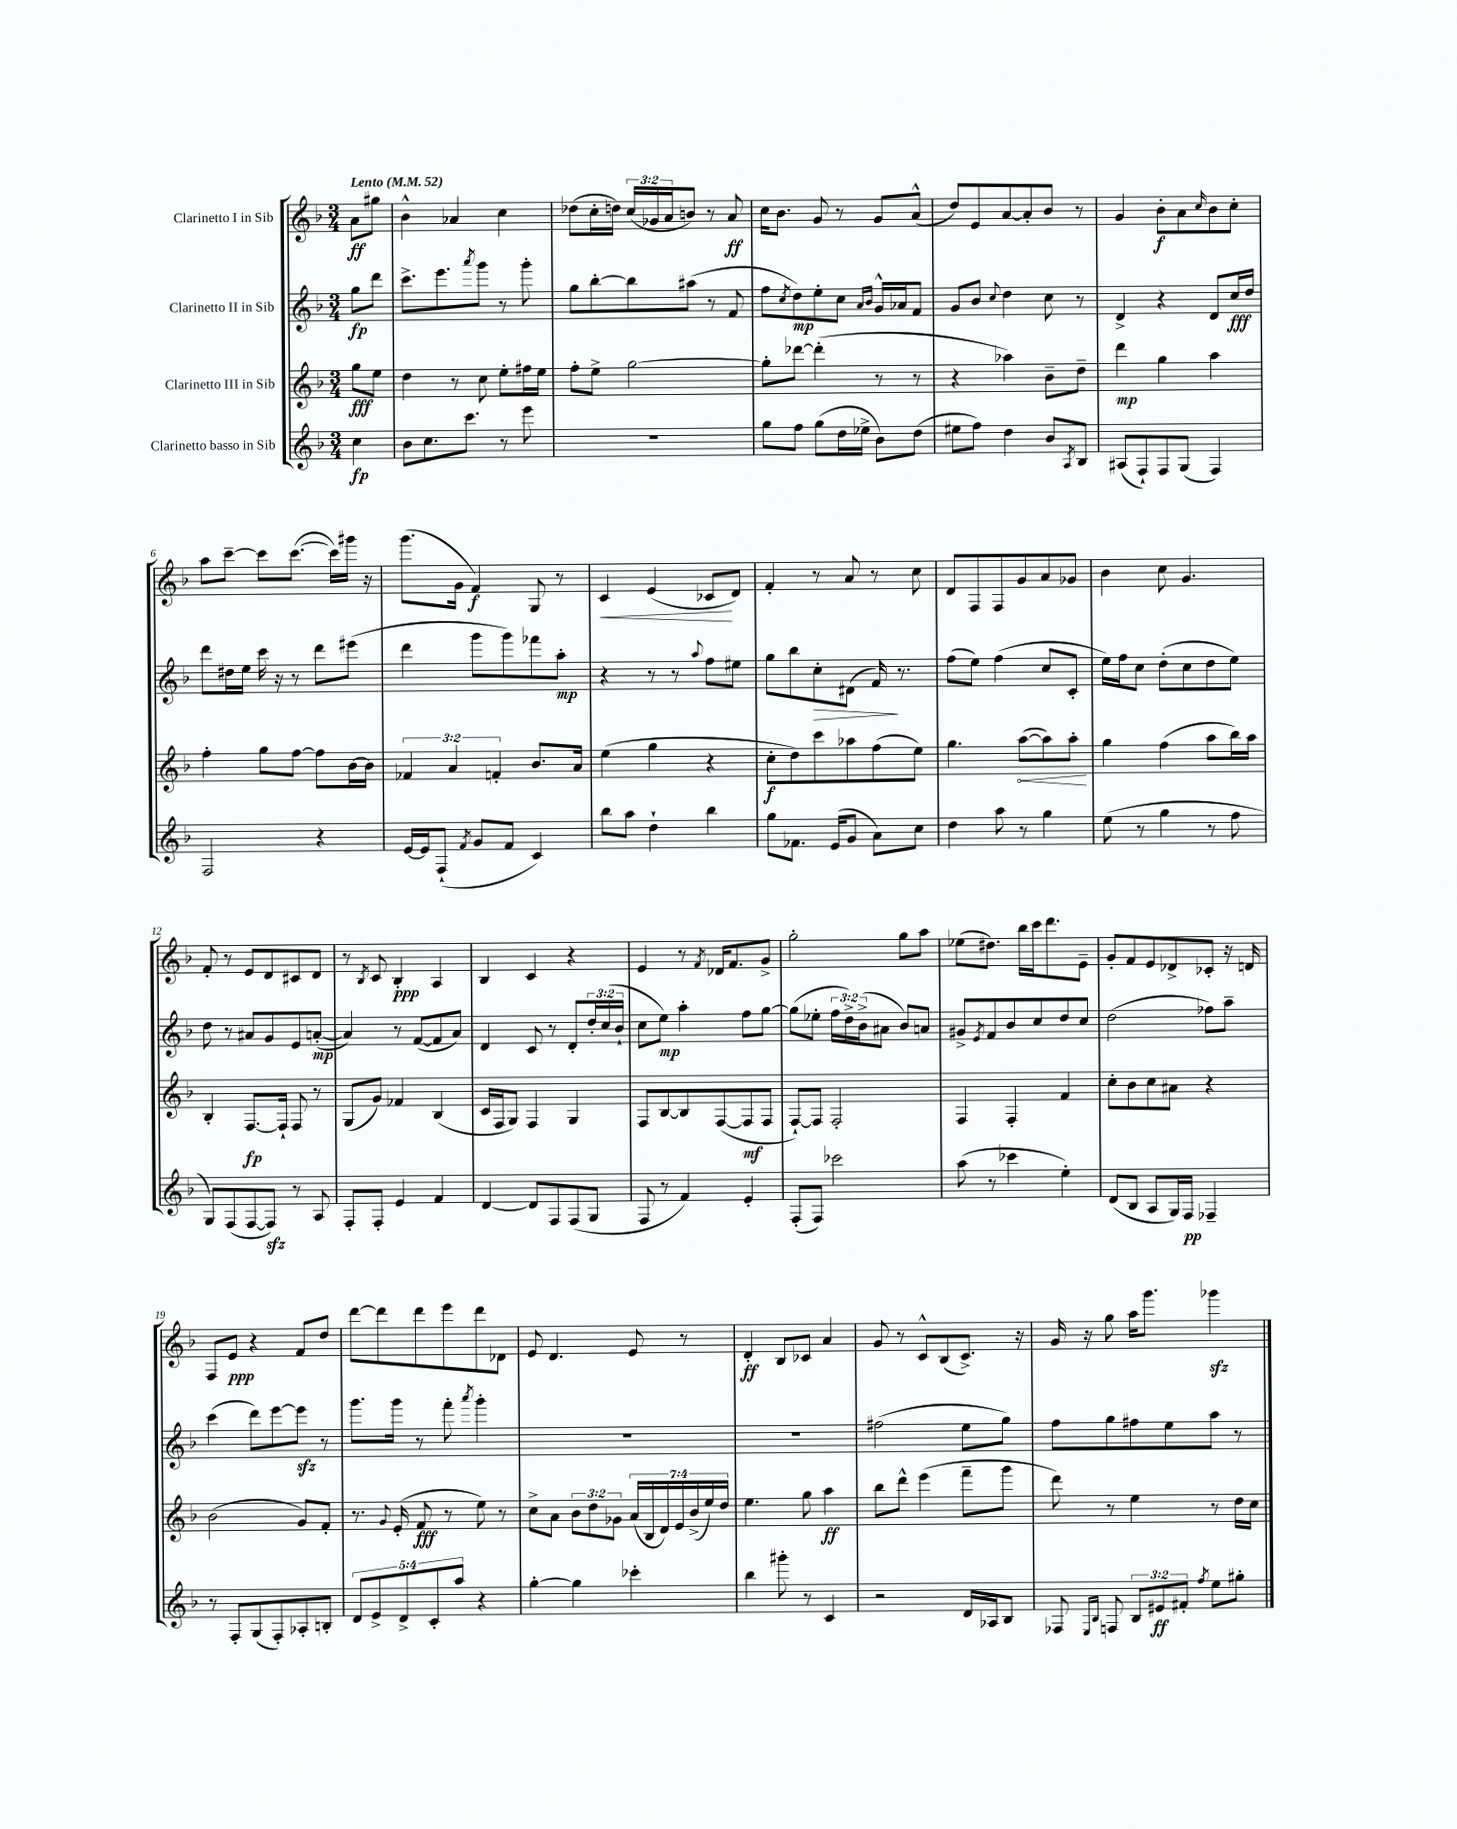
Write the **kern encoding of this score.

**kern	**kern	**kern	**kern
*staff4	*staff3	*staff2	*staff1
*clefG2	*clefG2	*clefG2	*clefG2
*k[b-]	*k[b-]	*k[b-]	*k[b-]
*M3/4	*M3/4	*M3/4	*M3/4
*MM52	*MM52	*MM52	*MM52
4cc\	8gg\L	8gg\L	8a\L
.	8ee\J	8ddd\J	8gg#\J
=	=	=	=
8b-\L	4dd\	8.ccc^\L	4b-^^\
8.cc\	.	.	.
.	.	8.eee\	.
.	8r	.	4a-/
8.ccc\J	.	.	.
.	.	8qaaa/	.
.	8cc\	8ggg\J	.
8r	8ee'\L	8r	4cc\
8eee\	16ff#\L	8ggg'\	.
.	16ee\JJ	.	.
=	=	=	=
2.r	8ff'\L	8gg\L	(8dd-\L
.	8ee^\J	[8bb-'\	16cc'\L
.	.	.	16dd\JJ)
.	[2gg\	8bb-\]	(24cc/LL
.	.	.	24g-/
.	.	.	24a/J
.	.	(8aa#\J	8b/J)
.	.	8r	8r
.	.	8f/	8a/
=	=	=	=
8gg\L	8gg'\]L	8ff\L	16cc\LK
.	.	.	8.b-\J
.	.	8qcc/	.
8ff\J	[8ddd-\J	8dd\)	.
(8gg\L	(4ddd-'\]	8ee'\	8g/
16dd\L	.	8cc\J	8r
16ee-^\JJ	.	.	.
.	.	16qqa/LL	.
.	.	16qqb-/JJ	.
8b-\L)	8r	16g^^/LL	8g/L
.	.	16a-/J	.
(8dd\J	8r	8f/J	(8a^^/J
=	=	=	=
8ee#\L	4r	8g/L	8dd/L)
8ff\J)	.	8b-/J	8e/
.	.	8qqcc/	.
4dd\	4aa-\)	4dd\	[8a/
.	.	.	8a'/]
8b-/L	8b-~\L	8cc\	8b-/J
8qA/	.	.	.
8B-/J	8dd~\J	8r	8r
=	=	=	=
(8A#/L	4ddd\	4d^/	4g/
8F`/)	.	.	.
8F/	4gg\	4r	8b-'\L
(8G/J	.	.	8a\
.	.	.	16qqcc/
4F/)	4aa\	8d/L	8b-\
.	.	16cc/L	8cc'\J
.	.	16dd/JJ	.
=	=	=	=
2F/	4ff'\	8ddd\L	8aa\L
.	.	16dd#\L	[8ccc~\J
.	.	16ee\JJ	.
.	8gg\L	16ccc\	8ccc\]L
.	.	16r	.
.	[8ff\J	8r	([8.ccc\J
4r	8ff\]L	8ddd\L	.
.	.	.	16ccc\]LL)
.	[16b-\L	(8eee#\J	16ggg#\JJ
.	16b-\]JJ	.	16r
=	=	=	=
[16e/LL	6f-/	4ddd\	(8.ggg\L
16e/]J	.	.	.
(8F`/J	.	.	.
.	6a/	.	.
.	.	.	16g\Jk
8qf/	.	.	.
8g/L	.	8ggg\L	4f/)
.	6f'/	.	.
8f/J	.	8ggg\)	.
4c/)	8.b-/L	8fff-\	8G/
.	.	8aa'\J	8r
.	16a/Jk	.	.
=	=	=	=
8bb-\L	(4ee\	4r	4c/
8aa\J	.	.	.
4dd`\	4gg\	8r	(4e/
.	.	8r	.
.	.	8qqaa/	.
4bb-\	4r	8ff\L	8c-/L
.	.	8ee#\J	8d/J)
=	=	=	=
8gg\L	8cc'\L	8gg\L	4f'/
8.f-\J	8dd\)	8bb-\	.
.	8ccc\	8cc'\	8r
(16e/LK	.	.	.
8g/J	8aa-\	(8d#\J	8a/
8a\L)	(8ff\	16f/)	8r
.	.	8.r	.
8cc\J	8ee\J)	.	8cc\
=	=	=	=
4dd\	4.gg\	(8ff\L	8d/L
.	.	8ee\J)	8F/
8aa\	.	(4ff\	8F/
8r	([8aa\L	.	8g/
4gg\	8aa\])	8cc/L	8a/
.	8aa'\J	8c'/J	8g-/J
=	=	=	=
(8ee\	4gg\	16ee\LL)	4b-\
.	.	16ff\J	.
8r	.	8cc\J	.
4gg\	(4ff\	(8dd'\L	8cc\
.	.	8cc\	4.g/
8r	8aa\L	8dd\	.
8ff\	16bb-\L)	8ee\J)	.
.	16aa\JJ	.	.
=	=	=	=
8G/L)	4B-'/	8dd\	8f'/
(8F/	.	8r	8r
[8F/	[8.F/L	8a#/L	8e/L
8F/]J)	.	8g/	8d/
.	16F`/]Jk	.	.
8r	8F/	8e/	8c#/
8A/	8r	([8a'/J	8d/J
=	=	=	=
8F'/L	(8G/L	4a/])	8r
.	.	.	8qB-/
8F'/J	8g/J)	.	8c/
4e/	4f-/	8r	4B-'/
.	.	([8f/L	.
4f/	(4B-/	8f/]	4A/
.	.	8a/J)	.
=	=	=	=
[4d/	16c/LL	4d/	4B-/
.	16F/J	.	.
.	8G/J)	.	.
8d/]L	4F/	8c/	4c/
8F/	.	8r	.
(8F/	4G/	8d'/L	4r
8G/J	.	24dd'/L	.
.	.	(24cc/	.
.	.	24b-`/JJ	.
=	=	=	=
8F/	8F/L	8cc\L	4e/
8r	[8B-/	8ee\J)	.
4f/)	8B-/]	4aa'\	8r
.	.	.	8qf/
.	([8F/	.	16d-/LK
.	.	.	8.f/
4e'/	8F/]	8ff\L	.
.	8F/J	[8gg\J	8g^/J
=	=	=	=
(8F'/L	[8F`/L)	(8gg\]L	2gg'\
8F/J)	8F/]J	8ee-'\J	.
2ccc-\	2F'/	24ff\LL	.
.	.	24dd^\)	.
.	.	(24b-^\J	.
.	.	8a#\J	.
.	.	8b-/L)	8gg\L
.	.	8a/J	8aa\J
=	=	=	=
(8aa\	4F/	8g#^/L	(8ee-\L
.	.	8qe/	.
8r	.	8f/	8.dd#\J)
4ccc-\	4F'/	8b-/	.
.	.	.	16bb-\LL
.	.	8cc/	16ccc\J
.	.	.	8.ddd\
4ee'\)	4f/	8dd/	.
.	.	8cc/J	8e~\J
=	=	=	=
(8d/L	8cc'\L	(2dd\	8g'/L
8B-/J	8b-\	.	8f/
8A/L	8cc\	.	8e/
16G/L)	8a#\J	.	8d-^/
16F/JJ	.	.	.
4F-~/	4r	8ff-\L)	8c-'/J
.	.	8aa~\J	16r
.	.	.	16d/
=	=	=	=
8r	(2b-\	(4ccc\	8F/L
8F'/L	.	.	8e/J
(8G/	.	8ddd\L)	4r
8F'/)	.	[8eee\	.
8A-'/	8g/L)	8eee\]J	8f/L
8B'/J	8f'/J	8r	8dd/J
=	=	=	=
10d/L	8.r	8.ggg\L	[8ddd\L
10e^/	.	.	.
.	.	.	8ddd\]
.	8qqg/	.	.
.	(16e'/	16ggg\Jk	.
10d^/	.	.	.
.	8f/	8r	8ddd\
10c'/	.	.	.
.	8r	8fff'\	8eee\
10aa/J	.	.	.
.	.	8qaaa/	.
4r	8ee\)	4ggg'\	8ddd\
.	8r	.	8d-\J
=	=	=	=
[4gg'\	8cc^\L	2.r	8e/
.	8a\J	.	4.d/
4gg\]	12b-\L	.	.
.	12dd\	.	.
.	12g-\J	.	.
4ccc-'\	(28a/LL	.	8e/
.	28B-/	.	.
.	28d/)	.	.
.	28e/	.	.
.	.	.	8r
.	(28b-^/	.	.
.	28ee/)	.	.
.	28dd/JJ	.	.
=	=	=	=
4bb-\	4.ee\	2.r	4d'/
8ggg#'\	.	.	8B-/L
8r	8gg\	.	8c-/J
4c/	4aa\	.	4a/
=	=	=	=
2r	8bb-\L	(2ff#\	8g/
.	8ddd^^\J	.	8r
.	(4eee\	.	8c^^/L
.	.	.	(8B-/
16d/LL	8fff~\L	8ee\L	8.c^/J)
16A-/J	.	.	.
8B-/J	8ggg\J	8gg\J)	.
.	.	.	16r
=	=	=	=
8F-/	8ddd\)	8ff\L	16g/
.	.	.	16r
16qqE/LL	.	.	.
16qqB-/JJ	.	.	.
8F/	8r	8gg\	8gg\
12B-/L	4ee\	8ff#\	16aa\LK
.	.	.	8.ggg\J
12e#/	.	.	.
.	.	8ee\	.
12f#'/J	.	.	.
8qff/	.	.	.
8ee\L	8r	8aa\J	4ggg-\
8gg#'\J	16dd\LL	8r	.
.	16cc\JJ	.	.
==	==	==	==
*-	*-	*-	*-
